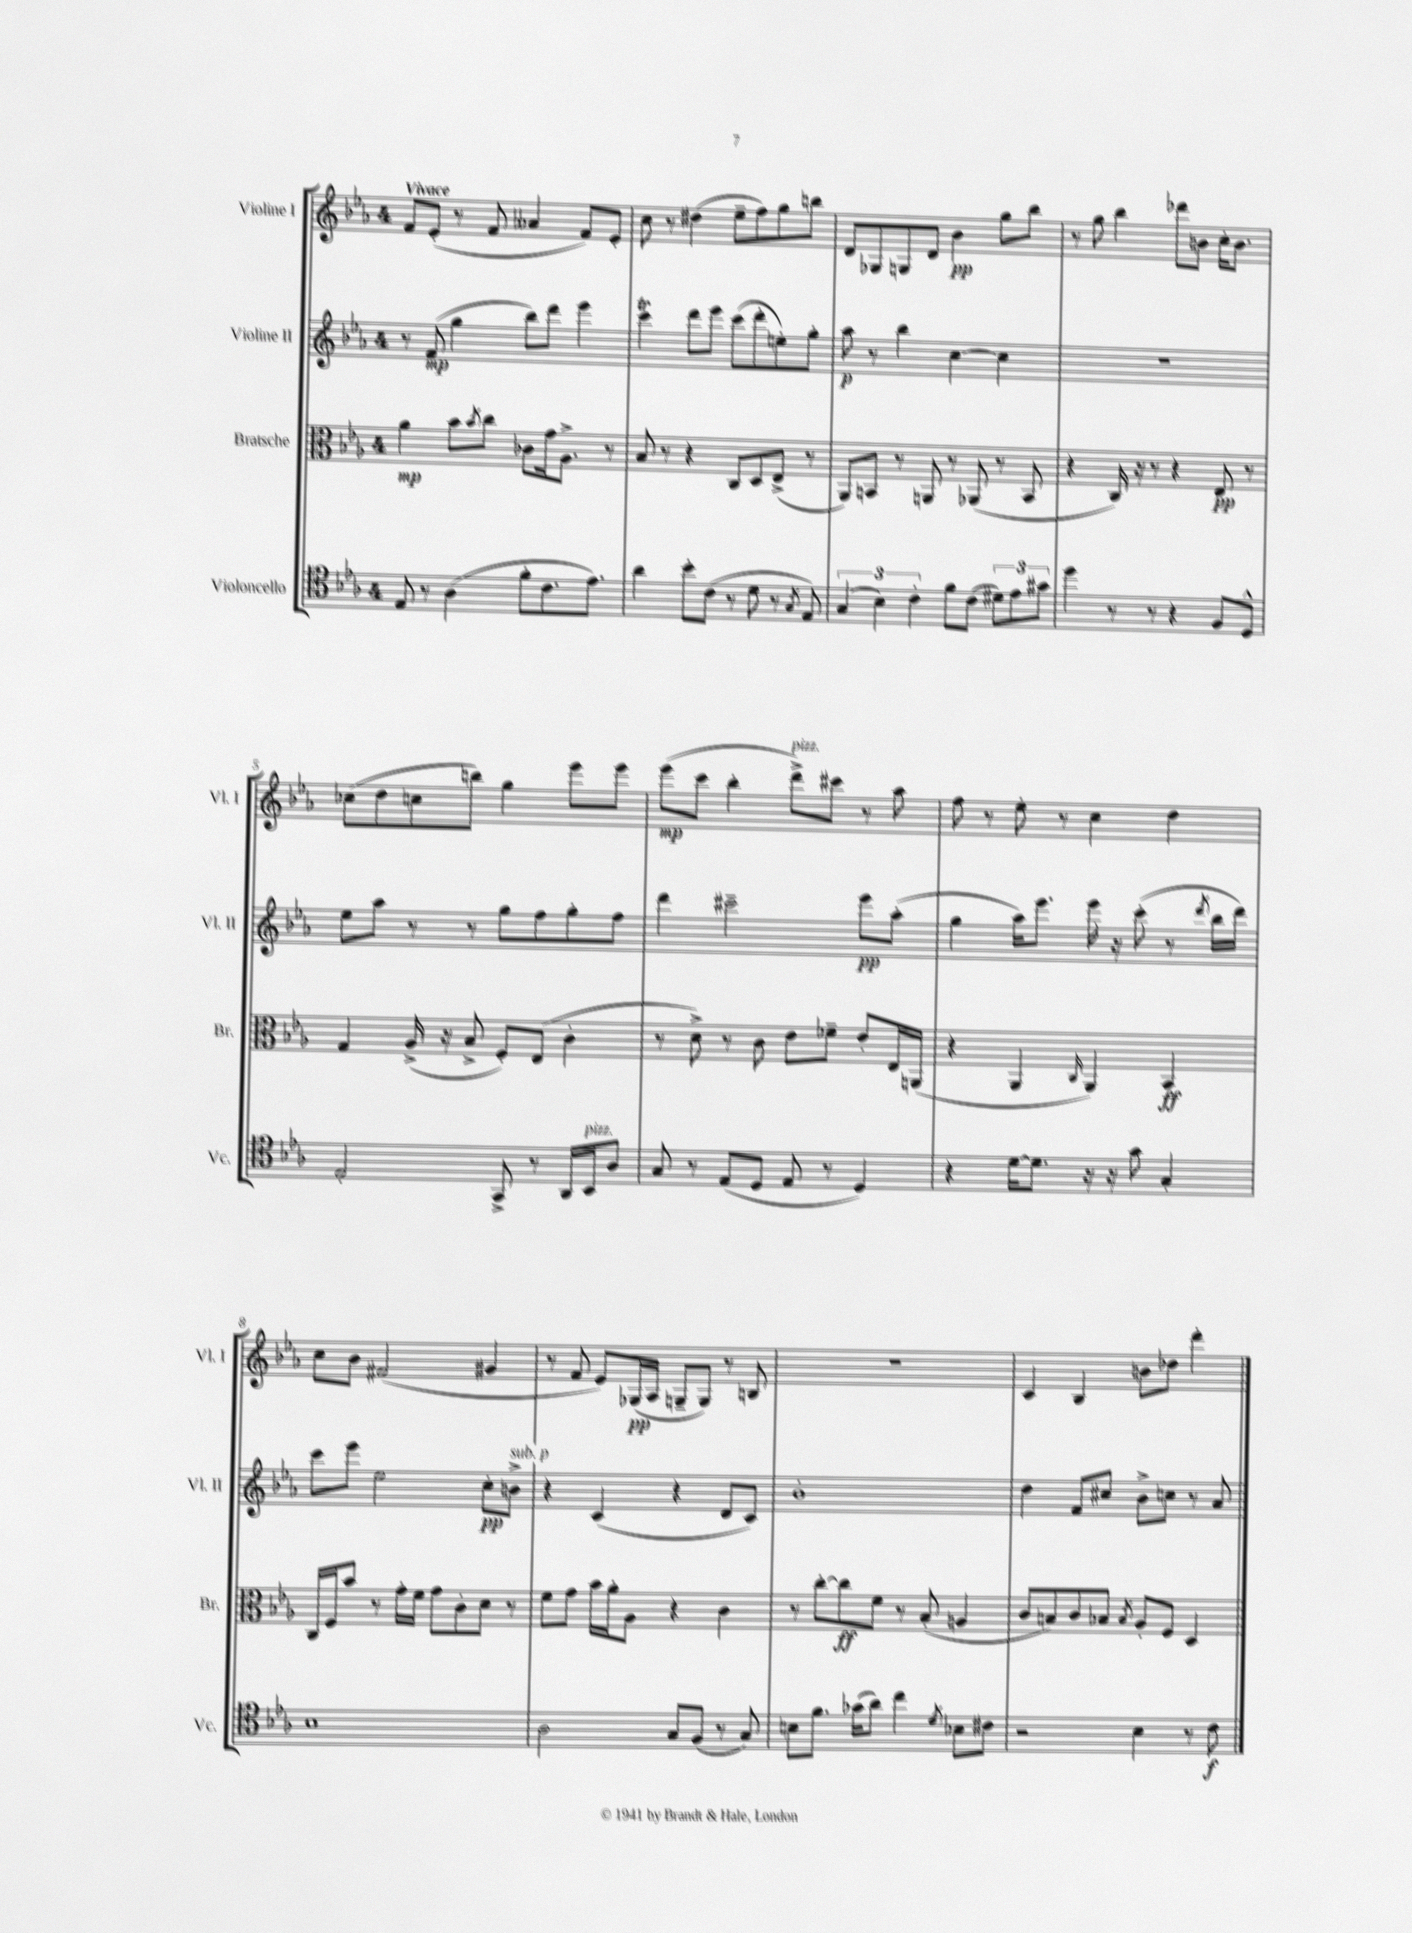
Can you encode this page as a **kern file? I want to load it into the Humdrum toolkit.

**kern	**kern	**kern	**kern
*staff4	*staff3	*staff2	*staff1
*clefC4	*clefC3	*clefG2	*clefG2
*k[b-e-a-]	*k[b-e-a-]	*k[b-e-a-]	*k[b-e-a-]
*M4/4	*M4/4	*M4/4	*M4/4
8E-	4a-	8r	8f
8r	.	(8f	(8e-'
(4A-	8b-	4gg	8r
.	8qb-	.	.
.	8cc	.	8f
8f'	8c-	8bb-)	4a--
8.c	16g	8ddd	.
.	8.A-^	.	.
.	.	4eee-	8f)
8.e-)	.	.	.
.	8r	.	8e-'
=	=	=	=
4a-	8B-	4ccc	8cc
.	8r	.	8r
8b-'	4r	8ddd	(4dd#
(8c	.	8eee-	.
8r	8C	(8ccc	8ee-~
8d	8D	8ddd'	8ff)
8r	(8E-^	8ee')	8gg
8qG	.	.	.
8E-)	8r	8gg'	8bb
=	=	=	=
(6G	8AA-)	8aa-	8d
.	8BB	8r	8G-
6B-)	.	.	.
.	8r	4bb-	8G
6c'	.	.	.
.	8AA	.	8d
8f	8r	[4cc	4b-
(8c	(8AA-	.	.
12d#)	8r	4cc]	8gg
12e-	.	.	.
.	8BB	.	8bb-
12g#	.	.	.
=	=	=	=
4dd	4r	1r	8r
.	.	.	8gg
8r	16C)	.	4bb-
.	16r	.	.
8r	8r	.	.
4r	4r	.	8ddd-
.	.	.	8b
8F	8E-	.	16cc'
.	.	.	8.b
8D^^	8r	.	.
=	=	=	=
2E-'	4G	8ee-	(8cc-
.	.	8aa-	8dd
.	(16A-^	8r	8cc
.	16r	.	.
.	8B-^	8r	8bb)
8GG^	8F')	8gg	4gg
8r	(8E-	8ff	.
16AA-	4c'	8gg'	8eee-
16BB-	.	.	.
8A-	.	8ff	8eee-
=	=	=	=
8G	8r	4ddd	(8eee-
8r	8d^)	.	8ccc
(8E-	8r	2ccc#~	4bb-'
8D	8c	.	.
8E-	8e-	.	8ddd^)
8r	8f-~	.	8ccc#
4D)	8e-'	8eee-	8r
.	16E-	(8aa-'	8aa-
.	(16AA	.	.
=	=	=	=
4r	4r	4gg	8ff
.	.	.	8r
[16d	4AA-	16aa-)	8ee-'
8.d]	.	8.eee-	.
.	.	.	8r
.	16qqC	.	.
16r	4AA-)	16eee-	4cc
16r	.	16r	.
8g	.	(8ccc'	.
4G'	4BB-	8r	4dd
.	.	8qddd	.
.	.	16bb-	.
.	.	16ddd)	.
=	=	=	=
1B-	16C	8ccc	8cc
.	16F	.	.
.	8b-	8eee-	8b-
.	8r	2ee-	(2f#
.	16g'	.	.
.	16f	.	.
.	8g	.	.
.	8c'	.	.
.	8d	8cc'	4g#
.	8r	8b^	.
=	=	=	=
2A-	8f	4r	8r
.	8g	.	8f
.	16b-	(4c	8e-)
.	16a-'	.	.
.	8A-	.	(16G-
.	.	.	16A-
8G	4r	4r	8G~
(8F	.	.	8G)
8r	4c	8d	8r
8G)	.	8c)	8B
=	=	=	=
8B	8r	1b-'	1r
8.f	[8cc'	.	.
.	8cc]	.	.
(16g-	.	.	.
8a-)	8f	.	.
4cc	8r	.	.
.	(8B-'	.	.
8qd	.	.	.
8B-	4A	.	.
8c#	.	.	.
=	=	=	=
2r	8c	4dd	4c
.	8B)	.	.
.	8c	8f	4B-
.	8B-	8cc#	.
.	8qB-	.	.
4B-	8A-'	8b-^	8b
.	8F	8cc	8dd-
8r	4D	8r	4ddd'
8c	.	8a-	.
==	==	==	==
*-	*-	*-	*-
